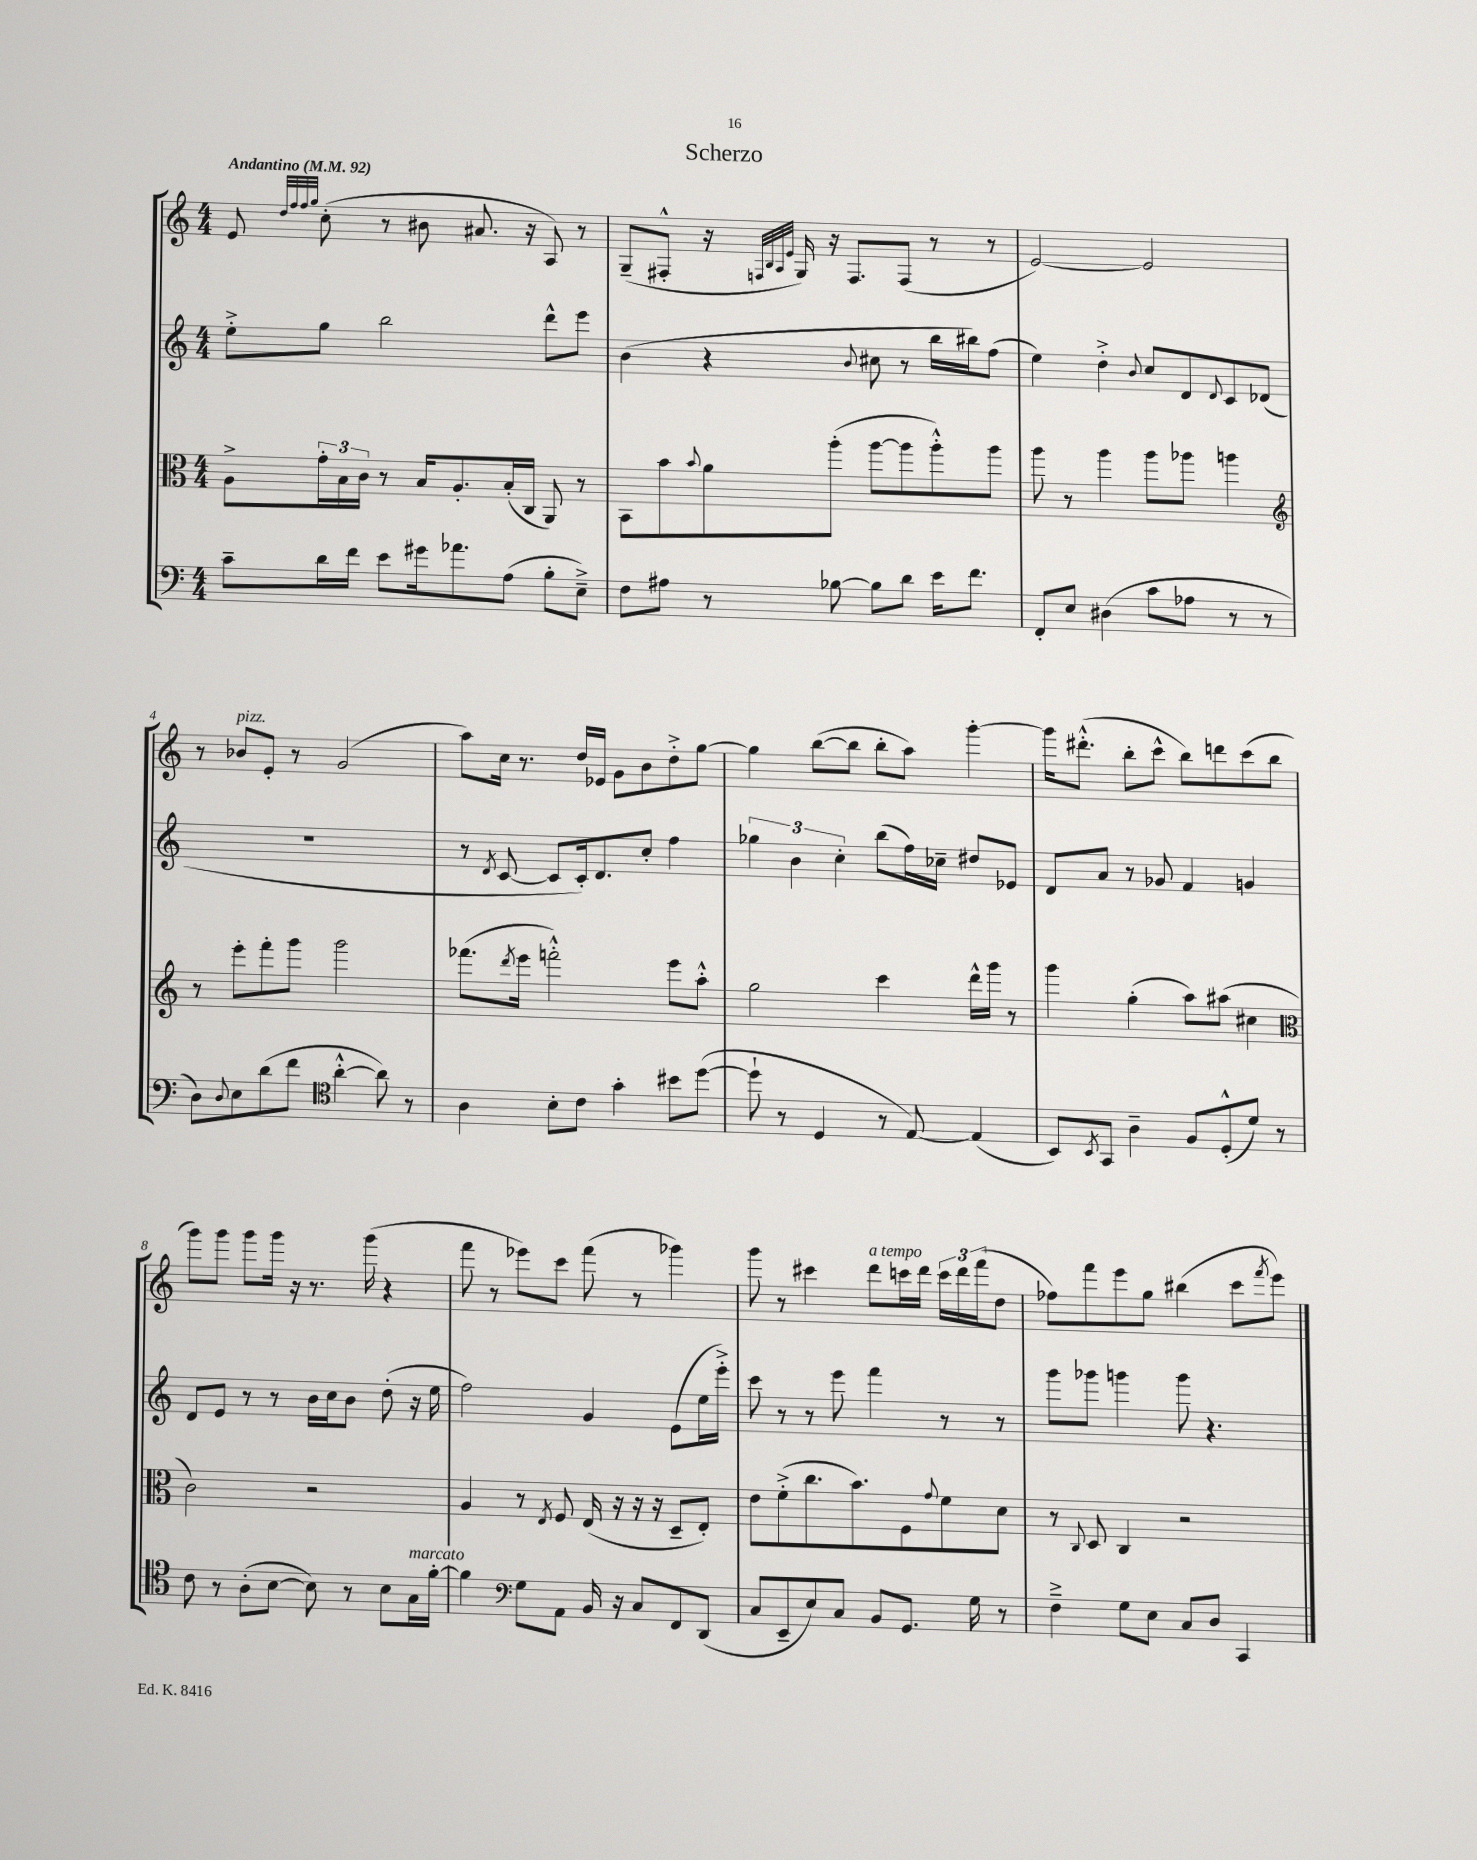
\header { title = "Scherzo" }
<<
\new StaffGroup <<
\new Staff = "s0" {
    \clef treble \key c \major \numericTimeSignature \time 4/4 \tempo "Andantino" 4 = 92
    e'8 \grace { d''32 f''32 f''32 g''32 } c''8-.( r8 bis'8 ais'8. r16 a8) r8 |
    g8--( fis8-.-^ r16 \grace { f32 b32 a32 e'32 } g16) r16 f8. f8( r8 r8 |
    e'2~) e'2 |
    r8 bes'8^\markup { \italic "pizz." } e'8-. r8 g'2( |
    a''8) c''16 r8. d''16 ees'16 g'8 b'8 d''8-.-> g''8~ |
    g''4 b''8~( b''8 b''8-. a''8) g'''4~-. |
    g'''16 dis'''8.-.-^( b''8-. c'''8-^ b''8) d'''8 c'''8( b''8 |
    g'''8) g'''8 g'''8 g'''16 r16 r8. g'''16( r4 |
    f'''8 r8 ees'''8) c'''8 f'''8( r8 ges'''4) |
    g'''8 r8 cis'''4 d'''8^\markup { \italic "a tempo" } c'''16 d'''16 \tuplet 3/2 { c'''16 d'''16 f'''16( } d''8 |
    fes''8) f'''8 e'''8 g''8 bis''4( c'''8 \acciaccatura { f'''8 } e'''8) \bar "|." |
}
\new Staff = "s1" {
    \clef treble \key c \major \numericTimeSignature \time 4/4
    e''8-.-> g''8 b''2 d'''8-^ e'''8 |
    b'4( r4 \appoggiatura { b'8 } cis''8 r8 b''16 bis''16) f''8( |
    e''4) d''4-.-> \appoggiatura { b'8 } c''8 d'8 \appoggiatura { d'8 } c'8 des'8( |
    R1 |
    r8 \acciaccatura { d'8 } c'8~ c'8 c'16-.) d'8. c''8-. f''4 |
    \tuplet 3/2 { ges''4 b'4 c''4-. } b''8( f''16) ces''16-- dis''8 ees'8 |
    d'8 a'8 r8 ges'8 f'4 g'4 |
    d'8 e'8 r8 r8 b'16 c''16 b'8 d''8-.( r16 e''16 |
    f''2) g'4 e'8( e''16 e'''16-.->) |
    c'''8 r8 r8 e'''8 f'''4 r8 r8 |
    g'''8 ges'''8 g'''4 g'''8 r4. \bar "|." |
}
\new Staff = "s2" {
    \clef alto \key c \major \numericTimeSignature \time 4/4
    a8-> \tuplet 3/2 { g'16-. b16 c'16 } r8 b16 a8.-. b16-.( c16 a,8) r8 |
    b,8 b'8 \appoggiatura { b'8 } a'8 a''8-.( a''8~ a''8 a''8-.-^) a''8 |
    a''8 r8 a''4 a''8 aes''8 a''4 |
    \clef treble r8 e'''8-. f'''8-. g'''8 g'''2 |
    fes'''8.( \acciaccatura { d'''8 } e'''16 f'''2-.-^) e'''8 a''8-.-^ |
    g''2 c'''4 d'''16-^ g'''16 r8 |
    g'''4 g''4-.( a''8) ais''8( cis''4 |
    \clef alto c'2) r2 |
    a4 r8 \acciaccatura { e8 } f8 e16( r16 r16 r16 d8-- e8-.) |
    e'8 f'8-.->( c''8. b'8.) f8 \appoggiatura { g'8 } f'8 d'8 |
    r8 \appoggiatura { c8 } d8 c4 r2 \bar "|." |
}
\new Staff = "s3" {
    \clef bass \key c \major \numericTimeSignature \time 4/4
    c'8-- d'16 f'16 e'8 gis'16 aes'8. a8( b8-. e8--->) |
    f8 ais8 r8 bes8~ bes8 d'8 e'16 f'8. |
    f,8-. e8 dis4( c'8 aes8 r8 r8 |
    d8) \appoggiatura { d8 } e8 d'8( f'8 \clef tenor a'4~-.-^ a'8) r8 |
    a4 b8-. c'8 g'4-. bis'8 d''8~( |
    d''8-! r8 d4 r8 e8~) e4( |
    b,8) \acciaccatura { b,8 } g,8 a4-- f8 d8-.-^( d'8) r8 |
    c'8 r8 a8-.( b8~ b8) r8 b8 g16^\markup { \italic "marcato" } f'16~-. |
    f'4 \clef bass g8 a,8 b,16 r16 c8 f,8 d,8( |
    c8 e,8-- e8) c8 b,8 g,8. g16 r8 |
    f4---> g8 e8 c8 d8 c,4 \bar "|." |
}
>>
>>
